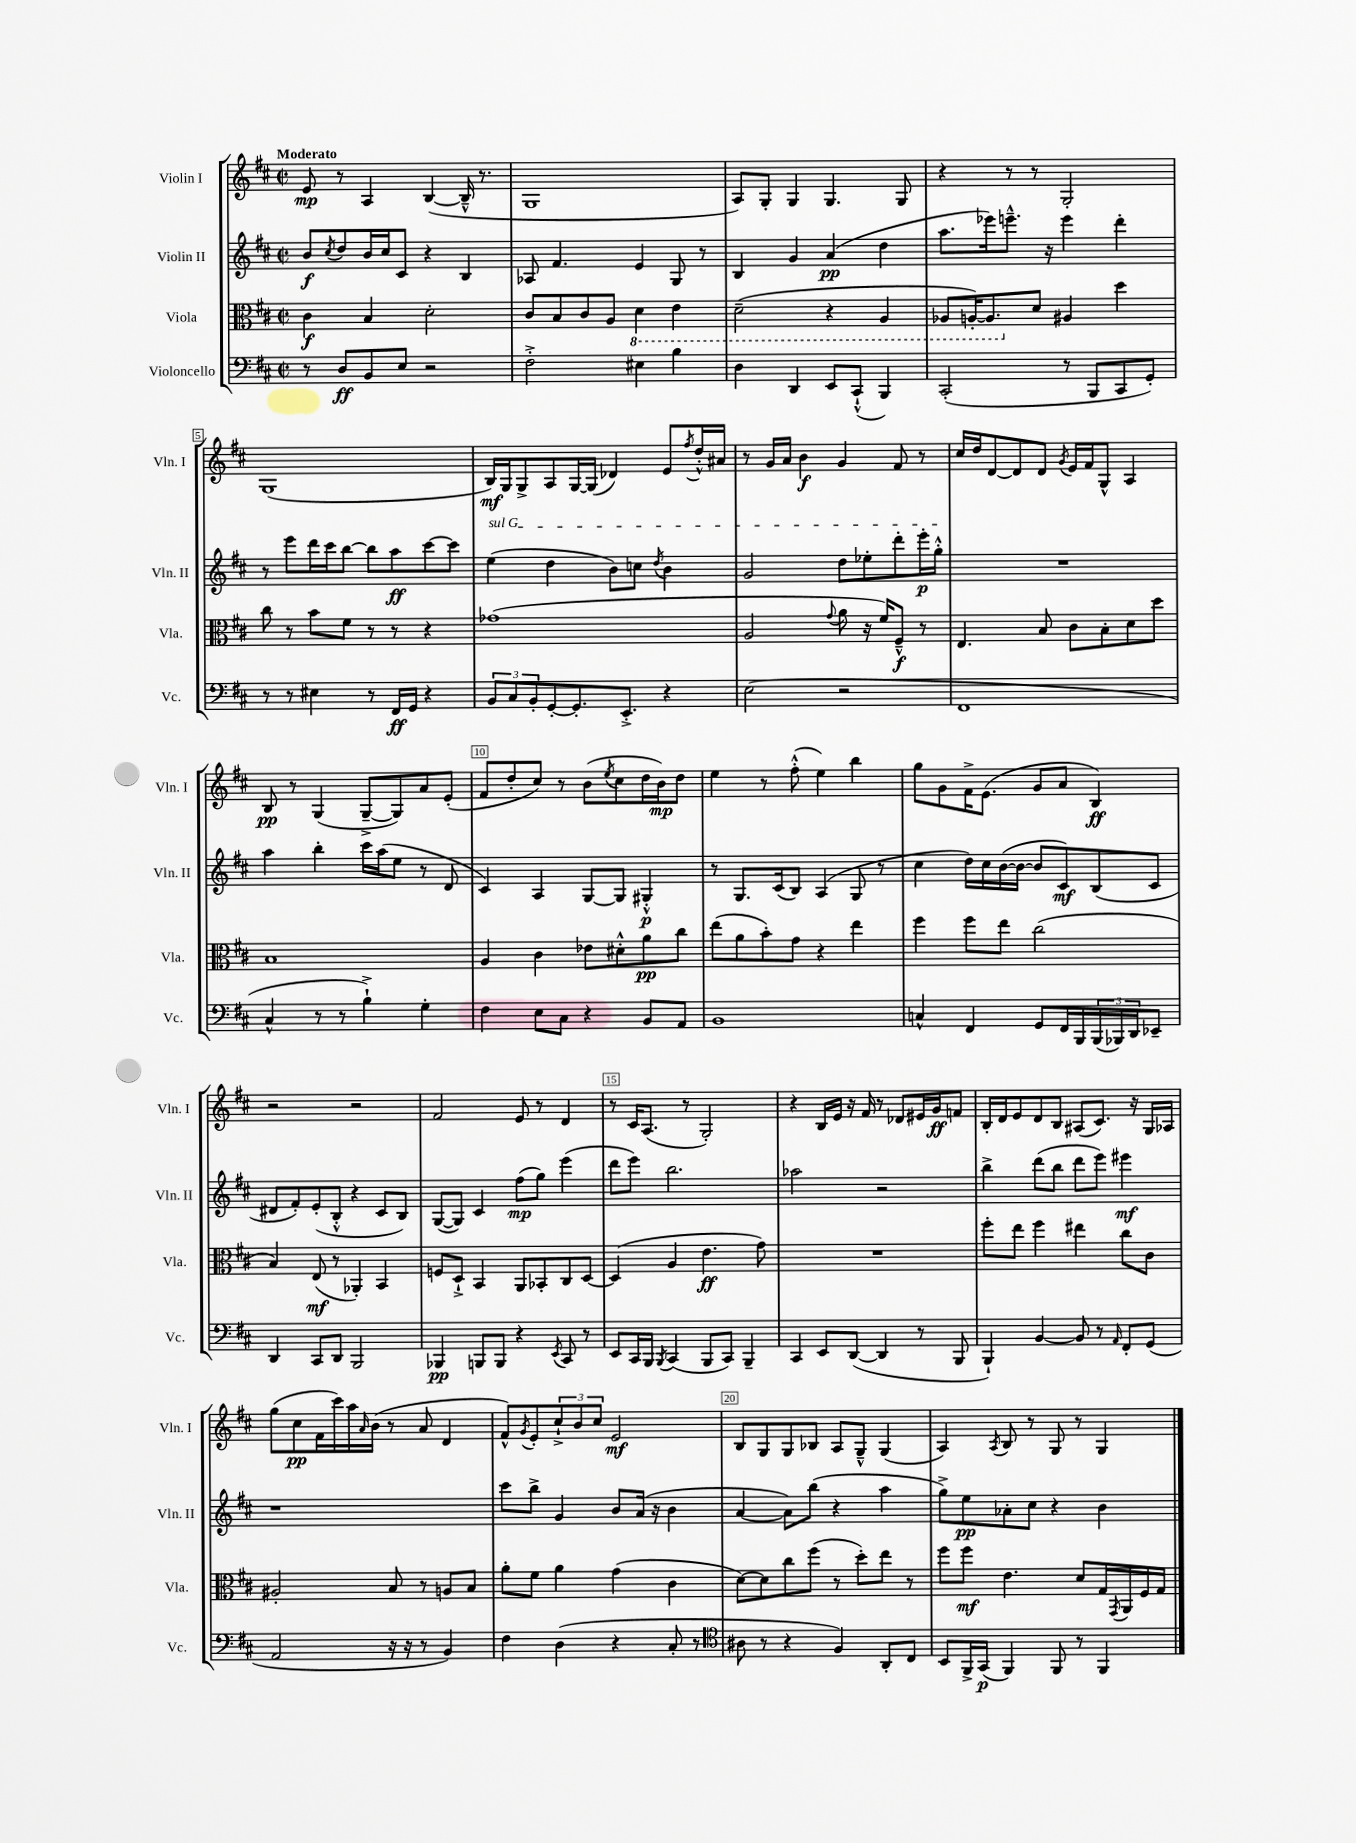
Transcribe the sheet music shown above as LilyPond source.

<<
\new StaffGroup <<
\new Staff = "s0" \with { instrumentName = "Violin I" shortInstrumentName = "Vln. I" } {
    \clef treble \key d \major \defaultTimeSignature \time 2/2 \tempo "Moderato"
    e'8\mp r8 a4 b4~( b16---^ r8. |
    g1 |
    a8) g8-. g4 g4. g8 |
    r4 r8 r8 g2-. |
    g1( |
    b16\mf) g16 g8-> a8 g16~ g16( des'4) e'8 \acciaccatura { fis''8 } d''16-.-^ ais'16 |
    r8 g'16 a'16 b'4\f g'4 fis'8 r8 |
    cis''16 d''16 d'8~ d'8 d'8 \acciaccatura { g'8 } e'16 fis'16 g8-^ a4 |
    b8\pp r8 g4( g8~---> g8) a'8 e'8-.( |
    fis'8 d''8-. cis''8) r8 b'8( \acciaccatura { e''8 } cis''8 d''16 b'16\mp) d''8 |
    e''4 r8 fis''8-.-^( e''4) b''4 |
    g''8 g'8 fis'16-> e'8.( g'8 a'8 b4\ff) |
    r2 r2 |
    fis'2 e'8 r8 d'4 |
    r8 cis'16 a8.( r8 g2-.) |
    r4 b16 e'16 r16 fis'16 r8 des'8 eis'16 g'16\ff f'8 |
    b16-. d'16 e'8 d'8 b8 ais8( cis'8.) r16 g16 aes16 |
    g''8( cis''8\pp fis'16 cis'''16) a''16 \grace { a'16 } b'16( r8 a'8 d'4 |
    fis'8-^) \acciaccatura { g'8 } e'8-. \tuplet 3/2 { cis''8-!-> b'8 cis''8 } e'2\mf |
    b8 g8 g8 bes8 a8 g8---^ g4( |
    a4) \acciaccatura { a8 } b8 r8 g8 r8 g4 \bar "|." |
}
\new Staff = "s1" \with { instrumentName = "Violin II" shortInstrumentName = "Vln. II" } {
    \clef treble \key d \major \defaultTimeSignature \time 2/2
    b'8\f \acciaccatura { cis''8 } d''8 b'16 cis''16 cis'8 r4 b4 |
    aes8 fis'4. e'4 g8 r8 |
    b4 g'4 a'4\pp( d''4 |
    a''8. ees'''16) e'''8.---^ r16 e'''4 d'''4-. |
    r8 e'''8 d'''16 cis'''16 b''8~ b''8 a''8\ff cis'''8~ cis'''8 |
    \once \override TextSpanner.bound-details.left.text = \markup { \italic "sul G" } e''4\startTextSpan( d''4 b'8) c''8 \acciaccatura { d''8 } b'4 |
    g'2 d''8 ees''8-. d'''8-. e'''16-.\p g''16-.-^\stopTextSpan |
    R1 |
    a''4 b''4-. cis'''16 a''16( e''8 r8 d'8 |
    cis'4) a4 g8~ g8 gis4-.-^\p |
    r8 g8. cis'16( b8) a4( g8 r8 |
    cis''4 d''16) cis''16 b'16~( b'16~ b'8 cis'8\mf) b8( cis'8 |
    dis'8 fis'8-.) e'8-.( b8-.-^ r4 cis'8 b8) |
    g8~( g8) cis'4 fis''8\mp( g''8) e'''4( |
    d'''8 e'''8) b''2. |
    aes''2 r2 |
    b''4-> d'''8( b''8 d'''8 e'''8) eis'''4\mf |
    r1 |
    cis'''8 b''8-> g'4 b'8 a'16( r16 b'4 |
    a'4~ a'8) b''8( r4 a''4 |
    g''8->) e''8\pp aes'8-. cis''8 r4 b'4 \bar "|." |
}
\new Staff = "s2" \with { instrumentName = "Viola" shortInstrumentName = "Vla." } {
    \clef alto \key d \major \defaultTimeSignature \time 2/2
    cis'4\f b4 d'2-. |
    cis'8 b8 cis'8 a8 \ottava #-1 d4 e4 |
    d2--( r4 a,4 |
    aes,8 a,16~-.) a,8. \ottava #0 d'8 ais4 d''4 |
    cis''8 r8 b'8 fis'8 r8 r8 r4 |
    ges'1( |
    a2 \appoggiatura { g'8 } a'8 r16 fis'16) fis8---^\f r8 |
    e4. b8 cis'8 b8-. d'8 d''8 |
    b1 |
    a4 cis'4 ees'8 dis'8-.-^ a'8\pp cis''8 |
    e''8( a'8 b'8-.) g'8 r4 e''4 |
    fis''4 fis''8 e''8 cis''2( |
    b4) e8\mf( r8 aes,4-.) b,4 |
    f8 d8-!-> b,4 a,8 bes,8-. cis8 d8~ |
    d4( a4 e'4.\ff g'8) |
    R1 |
    fis''8-. e''8 fis''4 eis''4 cis''8 cis'8 |
    ais2-. b8 r8 a8 b8 |
    a'8-. fis'8 a'4 g'4( cis'4 |
    d'8~) d'8 cis''8 fis''8( r8 d''8-.) e''8 r8 |
    fis''8 fis''8\mf e'4. d'8 g16 \acciaccatura { g,8 } a,16 fis16 g16 \bar "|." |
}
\new Staff = "s3" \with { instrumentName = "Violoncello" shortInstrumentName = "Vc." } {
    \clef bass \key d \major \defaultTimeSignature \time 2/2
    r8 d8\ff b,8 e8 r2 |
    fis2-.-> eis4 b4 |
    d4 d,4 e,8 cis,8-!-^( b,,4) |
    cis,2-.( r8 b,,8 cis,8 g,8-.) |
    r8 r8 eis4 r8 fis,16\ff g,16 r4 |
    \tuplet 3/2 { b,8 cis8 b,8-. } g,8~-. g,8.-. e,8.-.-> r4 |
    e2( r2 |
    fis,1 |
    cis4-^ r8 r8 b4-!->) g4-. |
    fis4 e8 cis8 r4 b,8 a,8 |
    b,1 |
    c4-^ fis,4 g,8 fis,16 b,,16 \tuplet 3/2 { b,,16( bes,,16) d,16 } ees,8-- |
    d,4 cis,8 d,8 b,,2 |
    bes,,4\pp b,,8 b,,8 r4 \acciaccatura { e,8 } cis,8 r8 |
    e,8 cis,16 b,,16 \acciaccatura { b,,8 } cis,4( b,,8 cis,8) b,,4-- |
    cis,4 e,8 d,8~( d,4 r8 b,,8 |
    b,,4-!) b,4~ b,8 r8 \grace { a,16 } fis,8-. g,8( |
    a,2 r16 r16 r8 b,4) |
    fis4 d4( r4 cis8-. r8 |
    \clef tenor ais8 r8 r4 fis4) a,8-. cis8 |
    b,8 fis,16-> g,16\p( fis,4) fis,8 r8 fis,4 \bar "|." |
}
>>
>>
\layout { \context { \Score \override BarNumber.break-visibility = ##(#f #t #t) barNumberVisibility = #(every-nth-bar-number-visible 5) \override BarNumber.stencil = #(make-stencil-boxer 0.1 0.3 ly:text-interface::print) } }
